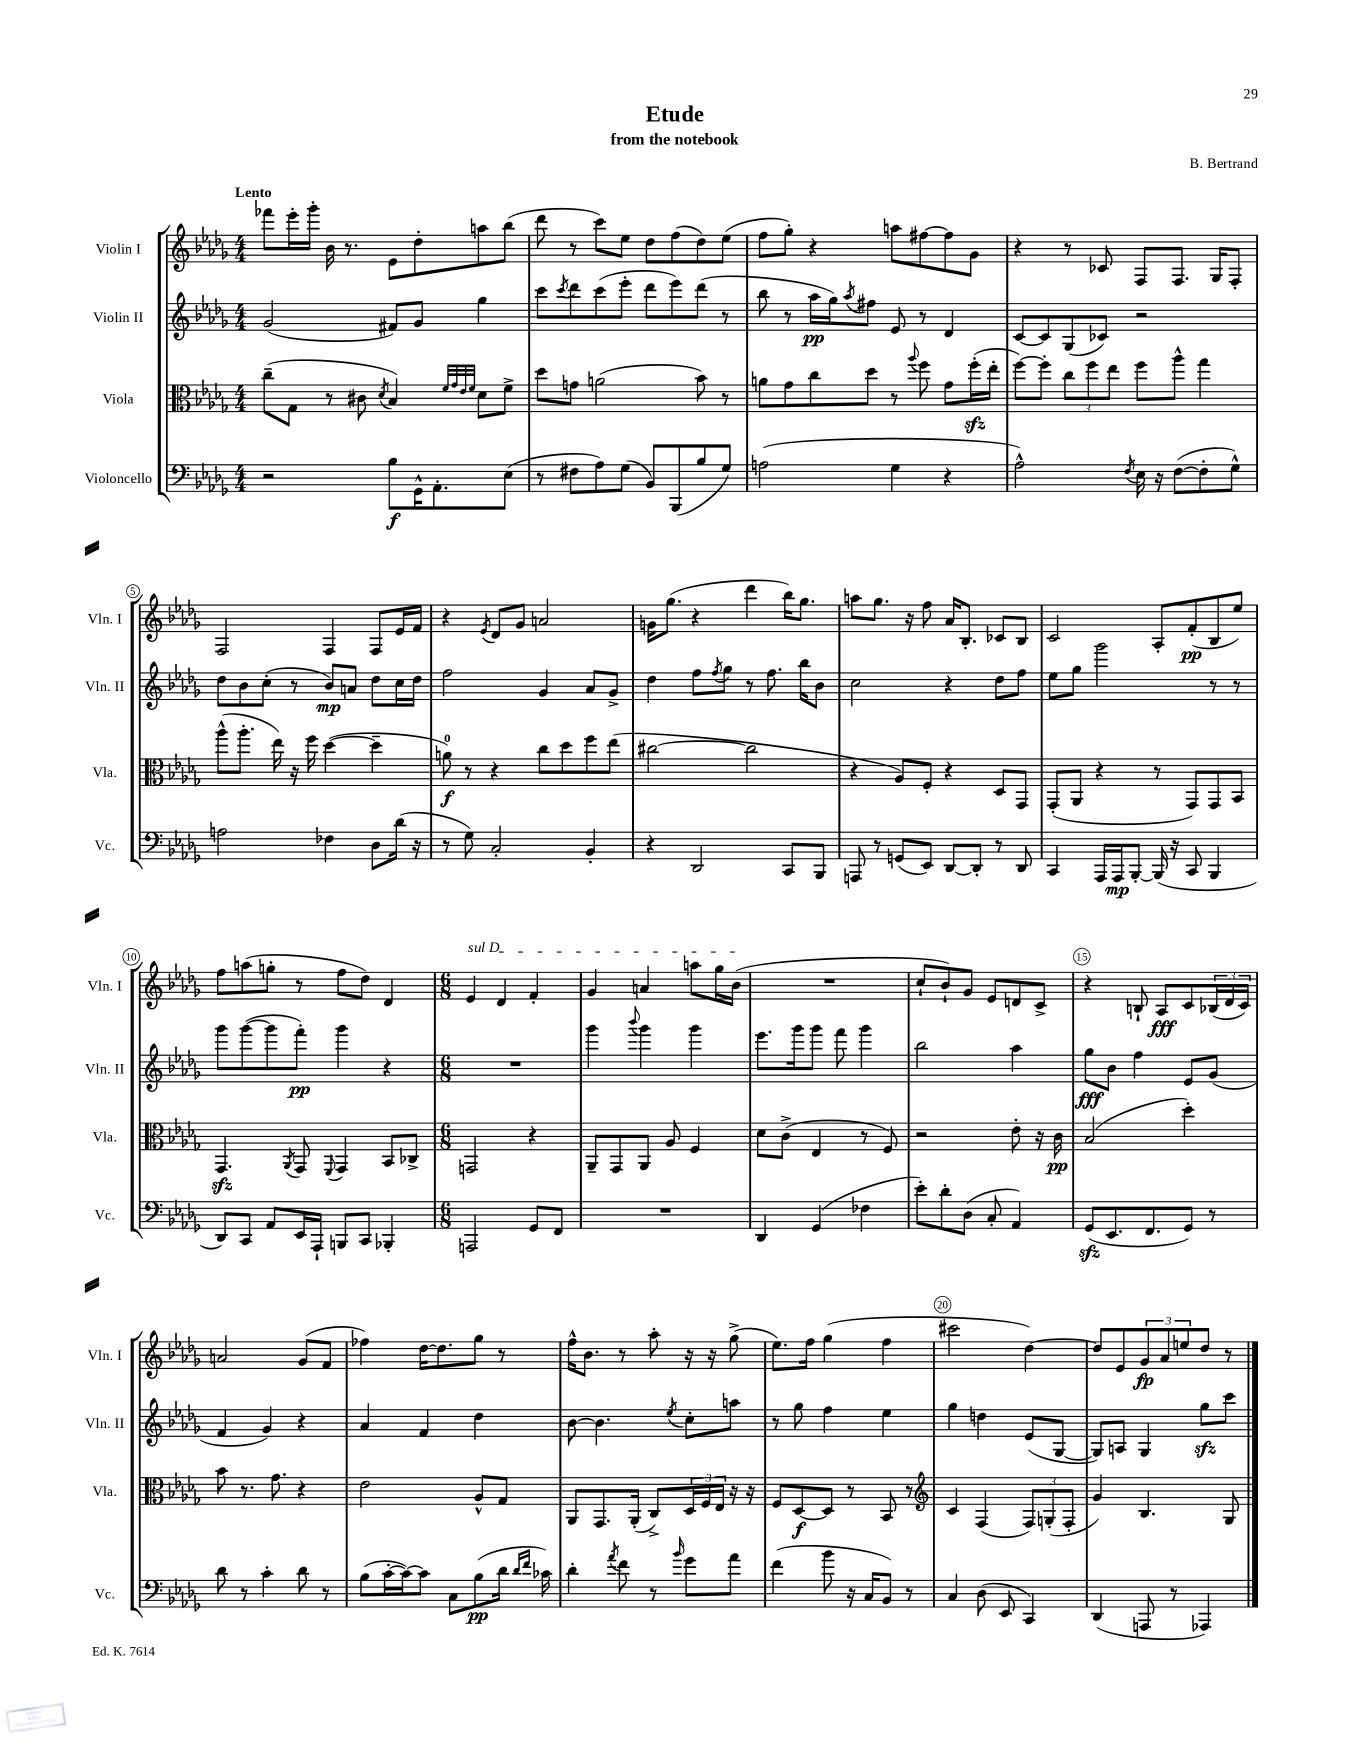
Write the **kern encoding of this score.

**kern	**kern	**kern	**kern
*staff4	*staff3	*staff2	*staff1
*clefF4	*clefC3	*clefG2	*clefG2
*k[b-e-a-d-g-]	*k[b-e-a-d-g-]	*k[b-e-a-d-g-]	*k[b-e-a-d-g-]
*M4/4	*M4/4	*M4/4	*M4/4
2r	(8cc~	(2g-	8fff-
.	8G-	.	16eee-'
.	.	.	16ggg-'
.	8r	.	16b-
.	.	.	8.r
.	8c#	.	.
.	8qd-	.	.
8B-	4B-)	8f#)	8e-
16GG-^^	.	8g-	8dd-'
8.AA-'	.	.	.
.	32qqf	.	.
.	32qqg-	.	.
.	32qqe-	.	.
.	32qqf	.	.
.	8d-	4gg-	8aa
(8E-	8f^	.	(8bb-
=	=	=	=
8r	8dd-	8ccc	8ddd-
.	.	8qccc	.
8F#	8g	8ddd-	8r
8A-)	(2a	(8ccc	8ccc)
(8G-	.	8eee-'	8ee-
8BB-)	.	8ddd-	8dd-
(8BBB-	.	8eee-)	(8ff
8B-	8b-)	(8ddd-	8dd-)
8G-)	8r	8r	(8ee-
=	=	=	=
(2A	8a	8bb-	8ff
.	8g-	8r	8gg-')
.	8cc	16aa-	4r
.	.	16gg-)	.
.	.	8qaa-	.
.	8dd-	8ff#	.
4G-	8r	8e-	8aa
.	8qqaa-	.	.
.	8ff	8r	[8ff#
4r	8g-	4d-	8ff#]
.	(16ff'	.	8g-
.	16ee-'	.	.
=	=	=	=
2A-^^)	[8ff)	[8c	4r
.	8ff']	8c]	.
.	12cc	(8G-	8r
.	12ff	.	.
.	.	8c-)	8c-
.	12ee-	.	.
8qF	.	.	.
16E-	8ff	2r	8F
16r	.	.	.
([8F	8aa-^^	.	8.F
8F']	4gg-	.	.
.	.	.	16G-
8G-^^)	.	.	8F'
=	=	=	=
2A	(8aa-^^	8dd-	2F
.	8.aa-'	8b-	.
.	.	(8cc'	.
.	16ee-)	.	.
.	16r	8r	.
.	16ff	.	.
4F-	([4dd-	8b-)	4F
.	.	8a	.
8D-	4dd-~]	8dd-	8F
(16d-	.	16cc	16e-
16r	.	16dd-	16f
=	=	=	=
8r	8a)	2ff	4r
8G-)	8r	.	.
.	.	.	8qe-
2C'	4r	.	8d-
.	.	.	8g-
.	8cc	4g-	2a
.	8dd-	.	.
4BB-'	8ff	8a-	.
.	(8ee-	8g-^	.
=	=	=	=
4r	[2cc#	4dd-	16g
.	.	.	(8.gg-
2DD-	.	8ff	4r
.	.	8qff	.
.	.	8gg-	.
.	2cc#]	8r	4ddd-
.	.	8.ff	.
8CC	.	.	16bb-)
.	.	16bb-	8.gg-
8BBB-	.	8b-	.
=	=	=	=
8AAA	4r	2cc	8aa
8r	.	.	8.gg-
(8GG	8A-)	.	.
.	.	.	16r
8EE-)	8F'	.	8ff
[8DD-	4r	4r	16a-
.	.	.	8.B-'
8DD-']	.	.	.
8r	8D-	8dd-	8c-
8DD-	8GG-	8ff	8B-
=	=	=	=
4CC	(8GG-'	8ee-	2c
.	8AA-	8gg-	.
16AAA-	4r	2ggg-	.
16AAA-	.	.	.
[8BBB-'	.	.	.
(16BBB-]	8r	.	8A-'
16r	.	.	.
8CC	8GG-)	.	(8f'
4BBB-	8GG-	8r	8B-
.	8BB-	8r	8ee-)
=	=	=	=
8DD-)	4.GG-	8ggg-	8ff
8CC	.	([8ggg-	(8aa
8AA-	.	8ggg-]	8gg'
.	8qAA-	.	.
16EE-	8GG-	8fff')	8r
16AAA-`	.	.	.
.	8qqFF	.	.
8BBB	4GG-	4ggg-	8ff
8CC	.	.	8dd-)
4BBB-'	8BB-	4r	4d-
.	8C-^	.	.
=	=	=	=
*M6/8	*M6/8	*M6/8	*M6/8
2AAA	2GG	2.r	4e-
.	.	.	4d-
8GG-	4r	.	4f'
8FF	.	.	.
=	=	=	=
2.r	8AA-~	4ggg-	4g-
.	8GG-	.	.
.	.	8qqbbb-	.
.	8AA-	4ggg-	4a
.	8A-	.	.
.	4F	4ggg-	8aa
.	.	.	16gg-
.	.	.	(16b-
=	=	=	=
4DD-	8d-	8.eee-	2.r
.	(8c^	.	.
.	.	16ggg-	.
(4GG-	4E-	8ggg-	.
.	.	8fff	.
4F-	8r	4ggg-	.
.	8F)	.	.
=	=	=	=
8e-')	2r	2bb-	8cc`
8d-'	.	.	8b-`)
(8D-	.	.	8g-
8C'	.	.	8e-
4AA-)	8e-'	4aa-	8d
.	16r	.	8c^
.	16c	.	.
=	=	=	=
(8GG-	(2B-	8gg-	4r
8.EE-	.	8b-	.
.	.	4ff	8B`
8.FF	.	.	.
.	.	.	8A-
8GG-)	4dd-')	8e-	8c
8r	.	(8g-	(24B-
.	.	.	24d-
.	.	.	24c)
=	=	=	=
8d-	8b-	4f	2a
8r	8.r	.	.
4c'	.	4g-)	.
.	8.g-	.	.
8d-	4r	4r	(8g-
8r	.	.	8f
=	=	=	=
(8B-	2e-	4a-	4ff-)
[16c'	.	.	.
16c_)	.	.	.
8c]	.	4f	[16dd-
.	.	.	8.dd-]
8C	.	.	.
(8B-	8A-^^	4dd-	8gg-
16d-	8G-	.	8r
16qqd-	.	.	.
16qqf	.	.	.
16c-)	.	.	.
=	=	=	=
4d-'	8AA-	[8b-	16ff^^
.	.	.	8.b-
.	8.GG-	4.b-]	.
8qa-	.	.	.
8f	.	.	8r
.	(16AA-'	.	.
8r	8C^)	.	8aa-'
16qqb-	.	8qee-	.
8g-	24D-	8cc'	16r
.	24F	.	.
.	.	.	16r
.	24E-	.	.
8a-	16r	8aa	(8gg-^
.	16r	.	.
=	=	=	=
(4f	8F	8r	8.ee-)
.	[8D-	8gg-	.
.	.	.	16ff
8b-	8D-]	4ff	(4gg-
16r	8r	.	.
16C	.	.	.
8BB-)	8BB-	4ee-	4ff
8r	8r	.	.
=	=	=	=
*	*clefG2	*	*
4C	4c	4gg-	2ccc#
(8D-	(4F	4dd	.
8EE-	.	.	.
4CC)	12F)	(8e-	[4dd-)
.	(12G'	.	.
.	.	[8G-	.
.	12F'	.	.
=	=	=	=
(4DD-	4g-)	8G-])	8dd-]
.	.	8A	8e-
8AAA	4.B-	4G-	12g-
.	.	.	12a-
8r	.	.	.
.	.	.	12ee
4AAA-)	.	8gg-	8dd-
.	8G-	8ccc	8r
==	==	==	==
*-	*-	*-	*-
